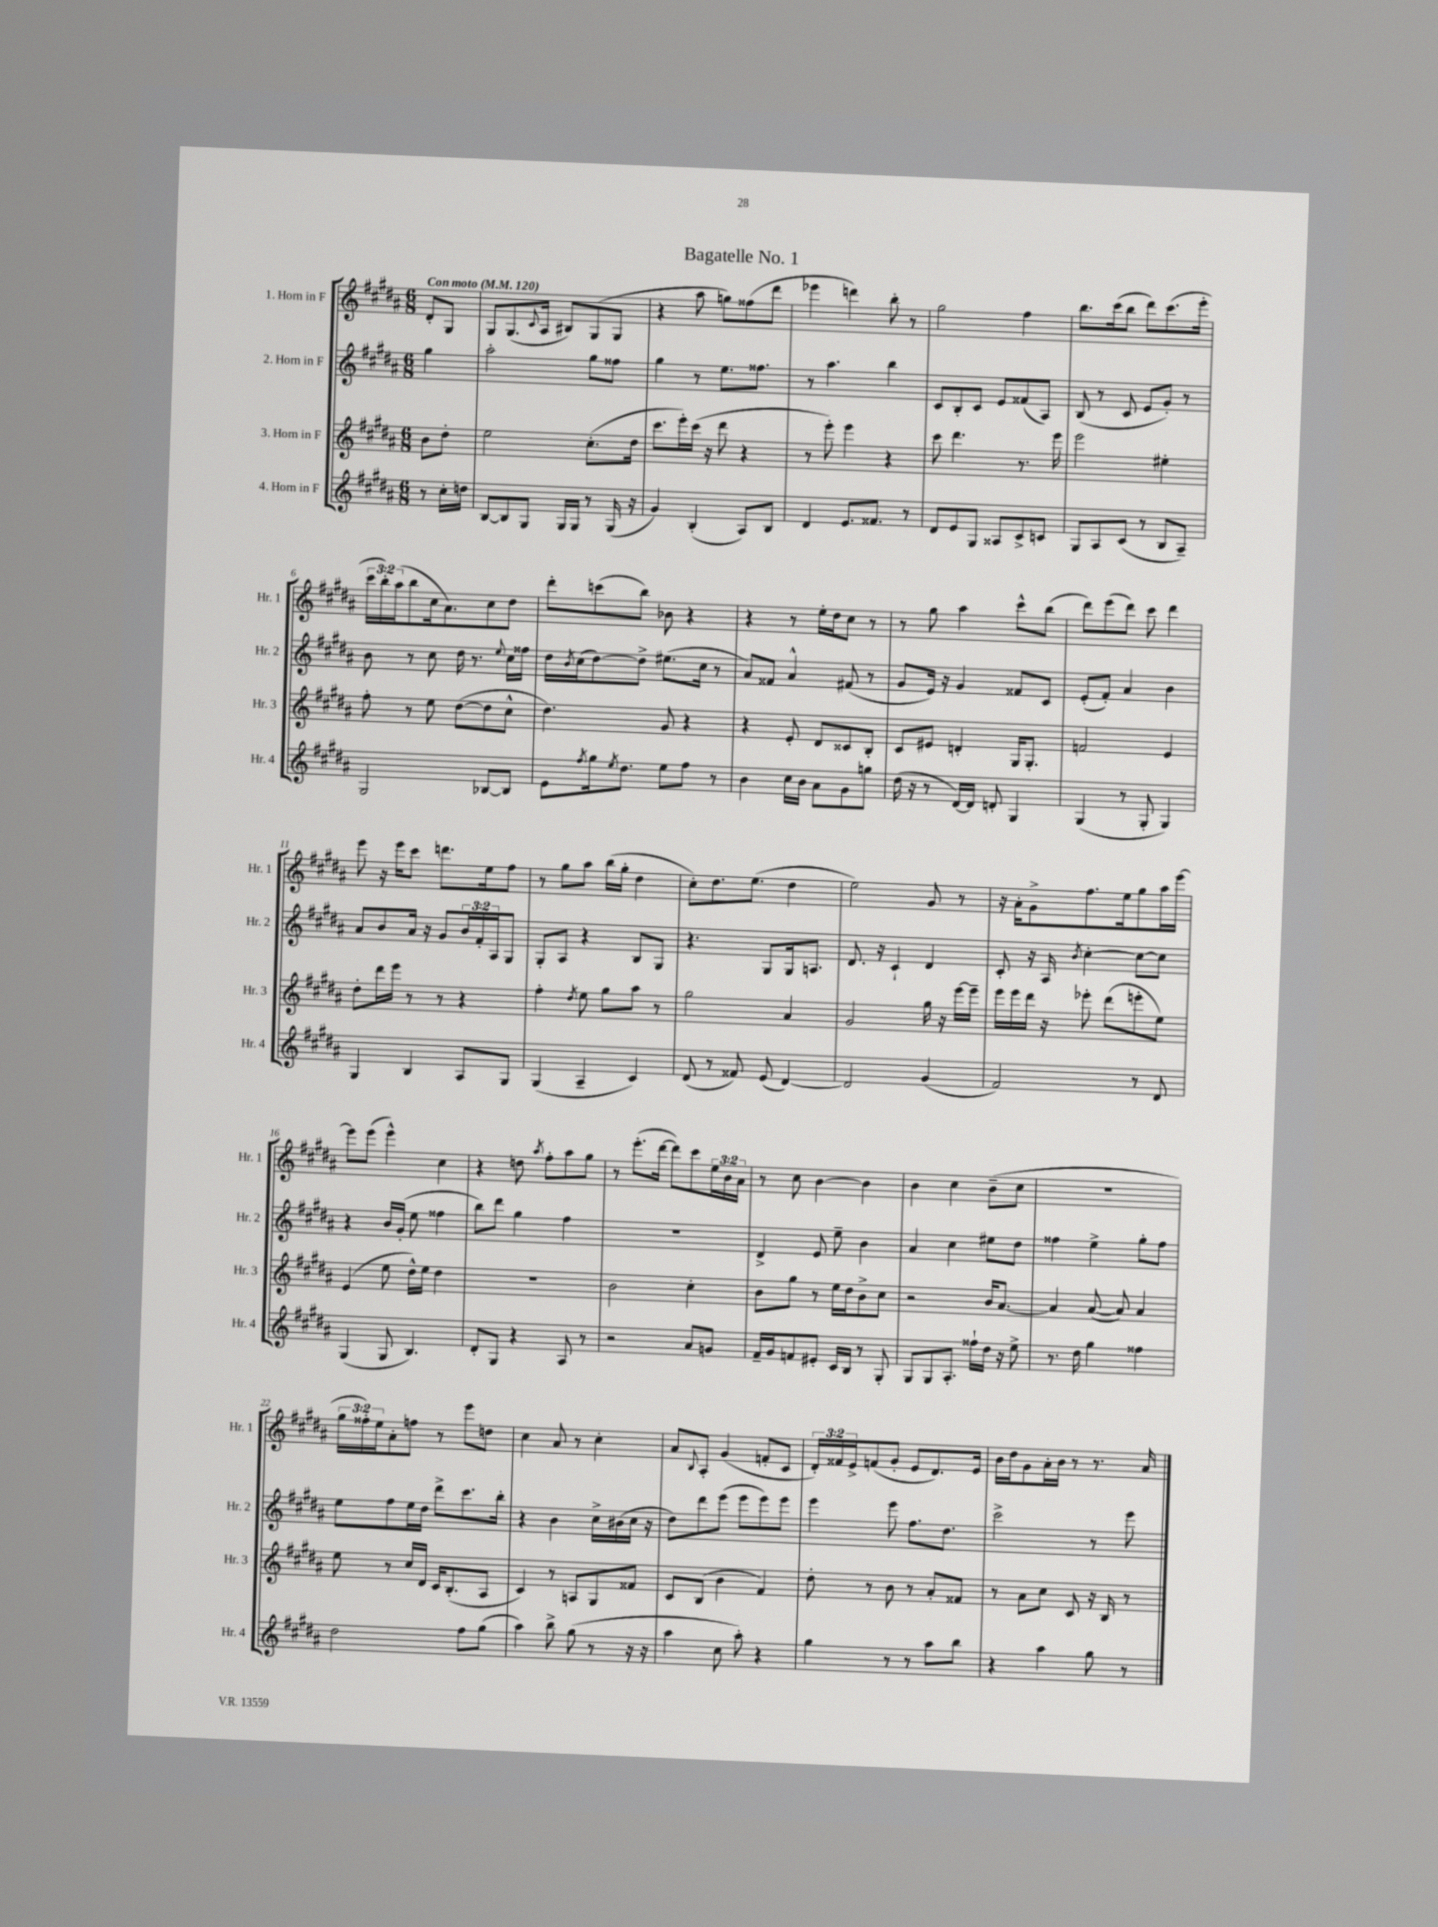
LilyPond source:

\header { title = "Bagatelle No. 1" }
<<
\new StaffGroup <<
\new Staff = "s0" \with { instrumentName = "1. Horn in F" shortInstrumentName = "Hr. 1" } {
    \clef treble \key b \major \numericTimeSignature \time 6/8 \override Staff.TupletNumber.text = #tuplet-number::calc-fraction-text \partial 4 \tempo "Con moto" 4 = 120
    dis'8-. gis8 |
    gis8 gis8.( \appoggiatura { cis'8 } ais16 bis8) gis8( gis8 |
    r4 ais''8 g''8) fisis''8( dis'''8 |
    ees'''4 d'''4) b''8-. r8 |
    gis''2 fis''4 |
    b''8. cis'''16( b''8 dis'''8) cis'''8.( e'''16-. |
    \tuplet 3/2 { cis'''16 b''16-.) ais''16( } b''8 cis''16 ais'8.) cis''8 dis''8 |
    dis'''8-. c'''8( b''8) bes'8 r4 |
    r4 r8 e''16-. dis''16 cis''8 r8 |
    r8 gis''8 ais''4 cis'''8-^ b''8( |
    dis'''8) e'''8( dis'''8) cis'''8 dis'''4 |
    e'''8 r16 e'''16 cis'''8 d'''8. e''16 fis''8 |
    r8 gis''8 ais''8 b''16( gis''16-. dis''4 |
    cis''8-.) dis''8. e''8.( dis''4 |
    e''2) gis'8 r8 |
    r16 ais'16-. gis'8-> fis''8. e''16 gis''8 ais''16 e'''16~ |
    e'''8 e'''8( e'''4-^) cis''4 |
    r4 d''8 \acciaccatura { ais''8 } fis''8-. ais''8 gis''8 |
    r8 e'''8.-.( dis'''16~ dis'''8) cis'''8 \tuplet 3/2 { e''16 b'16 ais'16 } |
    r8 cis''8 b'4~ b'4 |
    b'4 cis''4 b'8--( cis''8 |
    R2. |
    \tuplet 3/2 { gis''16 fisis''16-.) e''16 } ais'8-. f''8 r8 e'''8 d''8 |
    cis''4 ais'8 r8 cis''4-. |
    ais'8 \appoggiatura { b8 } ais8-. gis'4( f'8-. cis'8 |
    \tuplet 3/2 { dis'16-.) fisis'16 e'16-> } f'8( gis'8-. e'8 dis'8.) e'16 |
    b'16 dis''16 gis'8 ais'16-. b'16 r8 r8. ais'16 \bar "|." |
}
\new Staff = "s1" \with { instrumentName = "2. Horn in F" shortInstrumentName = "Hr. 2" } {
    \clef treble \key b \major \numericTimeSignature \time 6/8 \override Staff.TupletNumber.text = #tuplet-number::calc-fraction-text \partial 4
    gis''4 |
    ais''2-. gis''8 fisis''8 |
    gis''4 r8 e''8. fisis''8. |
    r8 ais''4. b''4 |
    cis'8 b8-. cis'8 e'8 fisis'8( ais8) |
    b8( r8 cis'8 e'8 gis'8-.) r8 |
    b'8 r8 cis''8 dis''16 r8. \appoggiatura { e''8 } cis''16 fisis''16 |
    dis''16 \acciaccatura { b'8 } cis''16( dis''8~) dis''8-> eis''8.( cis''16 r8 |
    ais'8) fisis'8 ais'4-^ fis'8( r8 |
    gis'8 e'16) r16 gis'4 fisis'8 cis'8 |
    e'8-.( fis'8-.) ais'4 b'4 |
    ais'8 b'8 ais'16 r16 gis'8 \tuplet 3/2 { b'16 fis'16-. ais16 } gis8 |
    gis8-. ais8 r4 b8 gis8 |
    r4. gis8 gis16 a8. |
    dis'8. r16 cis'4-! dis'4 |
    cis'8-. r16 ais16 \acciaccatura { b'8 } cis''4~-. cis''8~ cis''8 |
    r4 b'16 gis'16-.( e''8 fisis''4 |
    b''8) dis'''8 gis''4 fis''4 |
    R2. |
    dis'4-> e'8 e''8-- b'4 |
    ais'4 cis''4 eis''8 dis''8 |
    fisis''4 e''4-> gis''8-. fisis''8 |
    e''8 fis''8 e''16 dis''16 dis'''8-> cis'''8. b''16-. |
    r4 b'4 cis''16-> bis'16( cis''16 r16 |
    dis''8) dis'''8 e'''8( e'''8 e'''8) e'''8 |
    e'''4 e'''8 fis''8. dis''8. |
    cis'''2-> r8 e'''8 \bar "|." |
}
\new Staff = "s2" \with { instrumentName = "3. Horn in F" shortInstrumentName = "Hr. 3" } {
    \clef treble \key b \major \numericTimeSignature \time 6/8 \partial 4
    b'8 dis''8-. |
    e''2 cis''8.-.( dis''16 |
    cis'''8. e'''16-.) cis'''16( r16 dis'''8 r4 |
    r8 e'''8-.) e'''4 r4 |
    cis'''8 dis'''4. r8. e'''16 |
    e'''2 eis''4-. |
    fis''8-. r8 e''8 dis''8~( dis''8 cis''8-^ |
    dis''4.) gis'8 r4 |
    r4 e'8-. dis'8 cisis'8 b8-. |
    cis'8 eis'8 d'4-. gis16 gis8.-. |
    f'2 e'4 |
    dis''8-. dis'''16 e'''16 r8 r8 r4 |
    fis''4-. \acciaccatura { dis''8 } e''8 gis''8 ais''8 r8 |
    gis''2 ais'4 |
    gis'2 gis''16 r16 e'''16~ e'''16-- |
    e'''16 e'''16 dis'''16 r16 ees'''8-. dis'''8( e'''8-. e''8) |
    e'4( e''8 dis''16-^) e''16 dis''4 |
    R2. |
    b'2 cis''4-. |
    b'8 gis''8 r8 e''16 dis''16 b'8-> cis''8 |
    r2 b'16 ais'8.~ |
    ais'4 ais'8~( ais'8) ais'4 |
    e''8 r8 cis''16 dis'16 cis'16 b8.-.( ais8 |
    cis'4) r8 a8 gis8 fisis'8 |
    cis'8 b8( b'4 fis'4) |
    dis''8-. r8 b'8 r8 ais'8-. fisis'8 |
    r8 ais'8 cis''8 cis'8 r16 b16 r8 \bar "|." |
}
\new Staff = "s3" \with { instrumentName = "4. Horn in F" shortInstrumentName = "Hr. 4" } {
    \clef treble \key b \major \numericTimeSignature \time 6/8 \partial 4
    r8 cis''16-. d''16 |
    b8~ b8 gis8 gis16 gis16 r8 gis16( r16 |
    gis'4) b4-.( ais8) b8 |
    dis'4 e'8. fisis'8. r8 |
    dis'8 e'8 gis8 aisis8 cis'8-> c'8 |
    gis8 ais8 cis'8( r8 b8 ais8--) |
    gis2 bes8~ bes8 |
    e'8 \acciaccatura { fis''8 } gis''16 \acciaccatura { e''8 } dis''8. e''8 fis''8 r8 |
    b'4 cis''16 b'16 ais'8 gis'8 g''8 |
    dis''16( r16 r8 dis'16~) dis'16 d'8-. gis4 |
    gis4( r8 gis8-. gis4) |
    gis4 b4 ais8 gis8 |
    gis4( ais4-- cis'4) |
    dis'8( r8 fisis'8) e'8( dis'4~) |
    dis'2 gis'4( |
    fis'2) r8 dis'8 |
    gis4( gis8 b4.) |
    dis'8-. gis8 r4 ais8 r8 |
    r2 ais'8 g'8 |
    fis'16-- gis'16 f'8 eis'8-. cis'16 b16 r8 gis8-. |
    gis8 gis8 ais8.-. fisis''16-! dis''16 r16 e''8-> |
    r8. dis''16 gis''4 fisis''4 |
    dis''2 fis''8 gis''8( |
    ais''4) b''8-> gis''8( r8 r16 r16 |
    ais''4 cis''8 ais''8-.) r4 |
    gis''4 r8 r8 ais''8 b''8 |
    r4 ais''4 gis''8 r8 \bar "|." |
}
>>
>>
